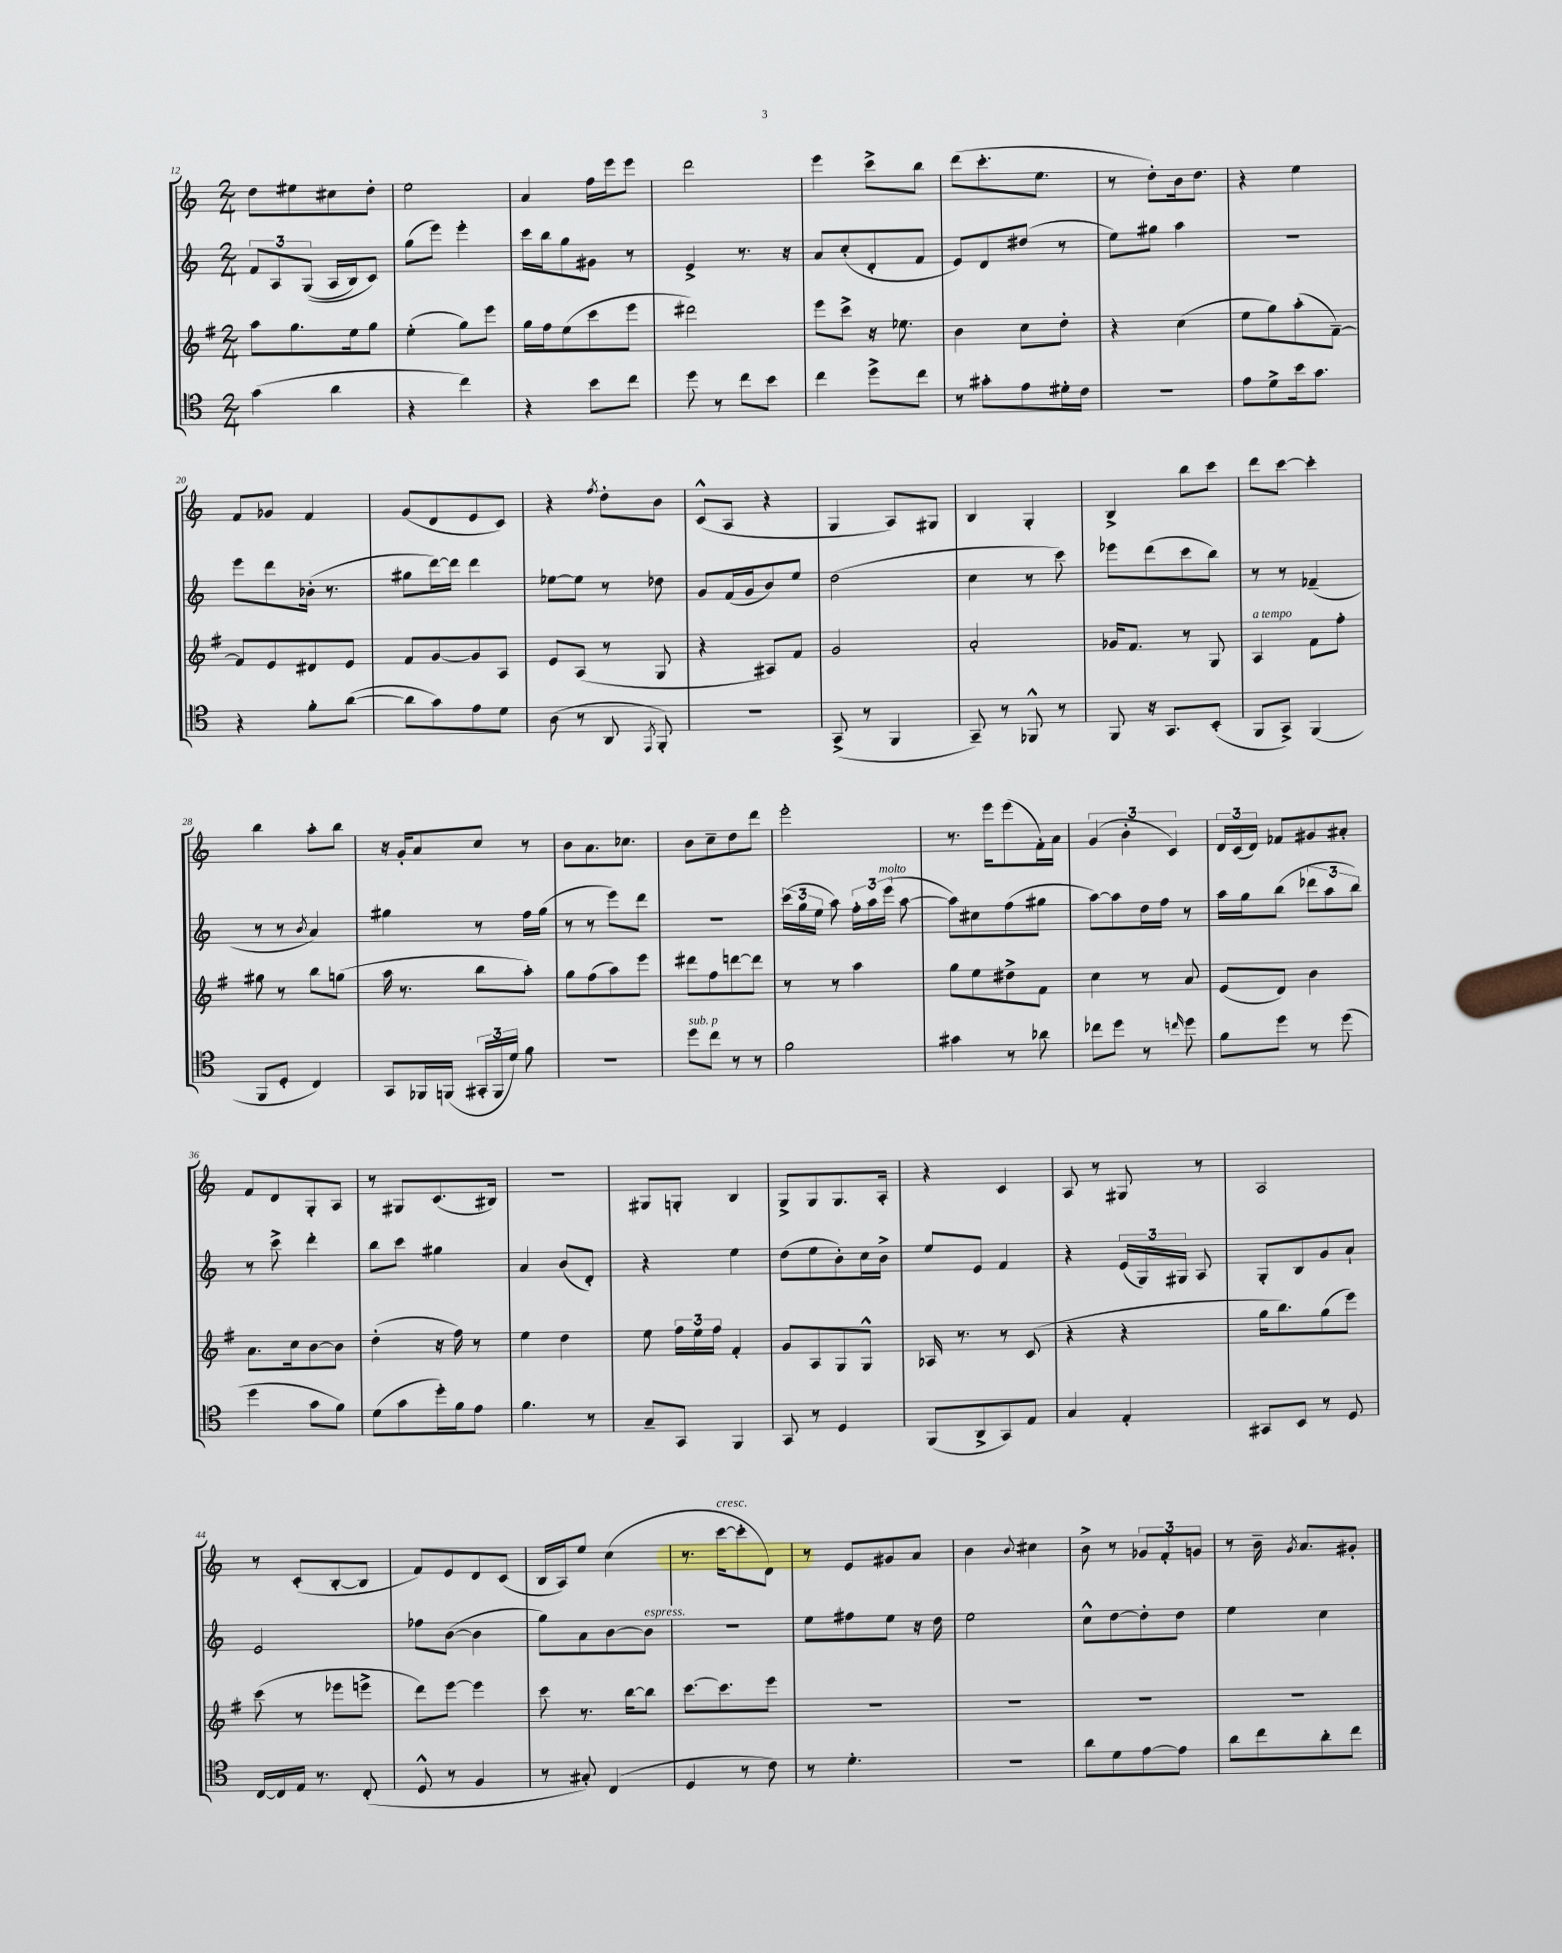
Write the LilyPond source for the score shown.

<<
\new StaffGroup <<
\new Staff = "s0" {
    \clef treble \key c \major \numericTimeSignature \time 2/4
    \autoBeamOff d''8[ eis''8 cis''8 d''8]-. |
    e''2 |
    a'4 f''16[ e'''16 e'''8] |
    d'''2 |
    e'''4 c'''8[-> b''8] |
    d'''8[( c'''8.-. e''8.] |
    r8 d''8[-.) b'16 d''8.] |
    r4 e''4 |
    f'8[ ges'8] f'4 |
    g'8[( d'8 e'8 c'8]) |
    r4 \acciaccatura { f''8 } d''8[-. b'8] |
    c'8[-^( a8] r4 |
    g4 a8[) gis8] |
    b4 g4-. |
    b4-> b''8[ c'''8] |
    d'''8[ c'''8]~ c'''4-. |
    b''4 a''8[-. b''8] |
    r16 g'16[-. a'8 c''8] r8 |
    b'8[ a'8. ces''8.] |
    b'8[ c''8-- d''8 d'''8] |
    e'''2-. |
    r8. e'''16[ e'''8( f'16-.) a'16] |
    \tuplet 3/2 { g'4( b'4-. c'4) } |
    \tuplet 3/2 { d'16[ c'16( d'16]) } fes'8[ gis'8 ais'8]-. |
    f'8[ d'8 g8-. a8] |
    r8 gis8[ c'8.( bis16]) |
    R2 |
    gis8[ g8]-. b4 |
    g8[-> g8 g8. a16]-. |
    r4 c'4 |
    a8 r8 gis8 r8 |
    a2 |
    r8 c'8[-.( b8~-. b8] |
    f'8[) e'8 d'8 c'8]( |
    b16[ a16) e''8] c''4( |
    r8. c'''16[~^\markup { \italic "cresc." } c'''8-. d'8]) |
    r8 e'8[ gis'8 a'8] |
    b'4 \appoggiatura { b'8 } cis''4 |
    b'8-> r8 \tuplet 3/2 { ges'8[ f'8-. g'8] } |
    r8 b'16-- \acciaccatura { g'8 } a'8.[ gis'8]-. \bar "|." |
}
\new Staff = "s1" {
    \clef treble \key c \major \numericTimeSignature \time 2/4
    \autoBeamOff \tuplet 3/2 { f'8[ a8 g8](\( } a16[ b16) c'8]\) |
    g''8[( e'''8]) e'''4-. |
    c'''16[ b''16 g''8 gis'8] r8 |
    e'4-> r8. r16 |
    a'8[ c''8-.( d'8-. f'8] |
    e'8[) d'8 dis''8]( r8 |
    e''8[) gis''8] a''4 |
    r2 |
    e'''8[ d'''8 bes'16]-.( r8. |
    gis''8[ d'''16~) d'''16] d'''4 |
    ees''8[~ ees''8] r8 des''8 |
    g'8[ f'16( g'16 b'8) e''8] |
    d''2( |
    c''4 r8 c'''8) |
    ees'''8[ d'''8( c'''8 b''8]) |
    r8 r8 fes'4--( |
    r8 r8 \acciaccatura { b'8 } a'4) |
    gis''4 r8 f''16[ gis''16]( |
    r8 r8 e'''8[) d'''8] |
    r2 |
    \tuplet 3/2 { c'''16[( g''16 e''16] } a''8) \tuplet 3/2 { f''16[-. a''16 e'''16]^\markup { \italic "molto" }( } a''8~ |
    a''8[) cis''8 f''8( gis''8] |
    a''8[~) a''8 d''16 f''16] r8 |
    a''16[ g''16 b''8]( \tuplet 3/2 { des'''8[ a''8 b''8]) } |
    r8 c'''8-> d'''4-. |
    b''8[ c'''8] gis''4 |
    a'4 b'8[( d'8]-.) |
    r4 e''4 |
    d''8[( e''8 b'8-.) c''16 b'16]-> |
    e''8[ e'8] f'4 |
    r4 \tuplet 3/2 { e'16[( g16) gis16] } a8 |
    g8[-. b8 g'8 a'8]-! |
    e'2 |
    fes''8[ b'8]~( b'4 |
    g''8[) a'8 b'8~ b'8]^\markup { \italic "espress." } |
    R2 |
    e''8[ fis''8 e''8] r16 d''16 |
    e''2 |
    c''8[-^ d''8~ d''8-. d''8] |
    e''4 c''4 \bar "|." |
}
\new Staff = "s2" {
    \clef treble \key g \major \numericTimeSignature \time 2/4
    \autoBeamOff a''8[ g''8. e''16 g''8] |
    e''4-.( g''8[) e'''8] |
    g''16[ fis''16 e''8( c'''8 e'''8] |
    dis'''2) |
    e'''8[ c'''8]-> r16 ees''8. |
    b'4 c''8[ d''8]-. |
    r4 c''4( |
    e''8[ g''8) a''8-.( fis'8]~--) |
    fis'8[ e'8 dis'8 e'8] |
    fis'8[ g'8~ g'8 a8] |
    e'8[ a8]( r8 g8 |
    r4 ais8[) fis'8] |
    g'2 |
    a'2-. |
    ges'16[ fis'8.] r8 g8 |
    a4^\markup { \italic "a tempo" } fis'8[ fis''8]-. |
    gis''8 r8 b''8[ g''8]( |
    a''16 r8. b''8[ a''8]-.) |
    g''8[ fis''8( a''8) e'''8] |
    dis'''8[ fis''8 d'''8~ d'''8] |
    r8 r8 a''4 |
    g''8[ e''8 dis''8-> fis'8] |
    c''4 r8 a'8 |
    e'8[( d'8]) b'4 |
    a'8.[ c''16 b'8~ b'8] |
    d''4-.( r16 fis''16) r8 |
    e''4 d''4 |
    e''8 \tuplet 3/2 { fis''16[ e''16 fis''16] } fis'4-. |
    g'8[ a8 g8 g8]-^ |
    aes16 r8. r8 c'8( |
    r4 r4 |
    g''16[ b''8.) g''8( e'''8]) |
    c'''8( r8 ees'''8[ e'''8]-> |
    d'''8[) e'''8]~ e'''4 |
    c'''8 r8. b''16[~ b''8] |
    c'''8.[~ c'''8. e'''8] |
    r2 |
    r2 |
    R2 |
    R2 \bar "|." |
}
\new Staff = "s3" {
    \clef tenor \key c \major \numericTimeSignature \time 2/4
    \autoBeamOff g'4( a'4 |
    r4 c''4) |
    r4 b'8[ c''8] |
    d''8 r8 c''8[ b'8] |
    c''4 d''8[-> c''8] |
    r8 gis'8[-. e'8 dis'16-. c'16] |
    R2 |
    e'8[ d'8-> b'16 g'8.] |
    r4 f'8[-. a'8]~( |
    a'8[ g'8) e'8 d'8] |
    a8( r8 a,8 \acciaccatura { e,8 } f,8-.) |
    r2 |
    g,8->( r8 f,4 |
    g,8--) r8 fes,8-^ r8 |
    f,8 r16 g,8.[ b,8]-.( |
    f,8[ g,8]->) f,4( |
    f,8[ d8]-. c4) |
    g,8[ fes,16 f,16]( \tuplet 3/2 { gis,16[-. f,16 d'16]) } f'8 |
    r2 |
    d''8[^\markup { \italic "sub. p" } c''8] r8 r8 |
    f'2 |
    gis'4 r8 aes'8 |
    ces''8[ d''8] r8 \grace { c''16 } d''8 |
    f'8[ d''8] r8 d''8( |
    d''4 g'8[ f'8]) |
    d'8[( g'8 d''16-.) f'16 e'8] |
    f'4. r8 |
    g8[-- g,8] f,4 |
    g,8 r8 d4 |
    f,8[( a,8-> g,8) e8] |
    g4 e4-. |
    gis,8[ b,8] r8 d8 |
    c16[~ c16 e16] r8. c8-.( |
    d8-^ r8 f4 |
    r8 gis8-.) c4( |
    d4 r8 c'8) |
    r8 d'4.-. |
    r2 |
    a'8[ d'8 e'8~ e'8] |
    a'8[ c''8 a'8-. c''8] \bar "|." |
}
>>
>>
\layout { \context { \Score currentBarNumber = #12 } }
